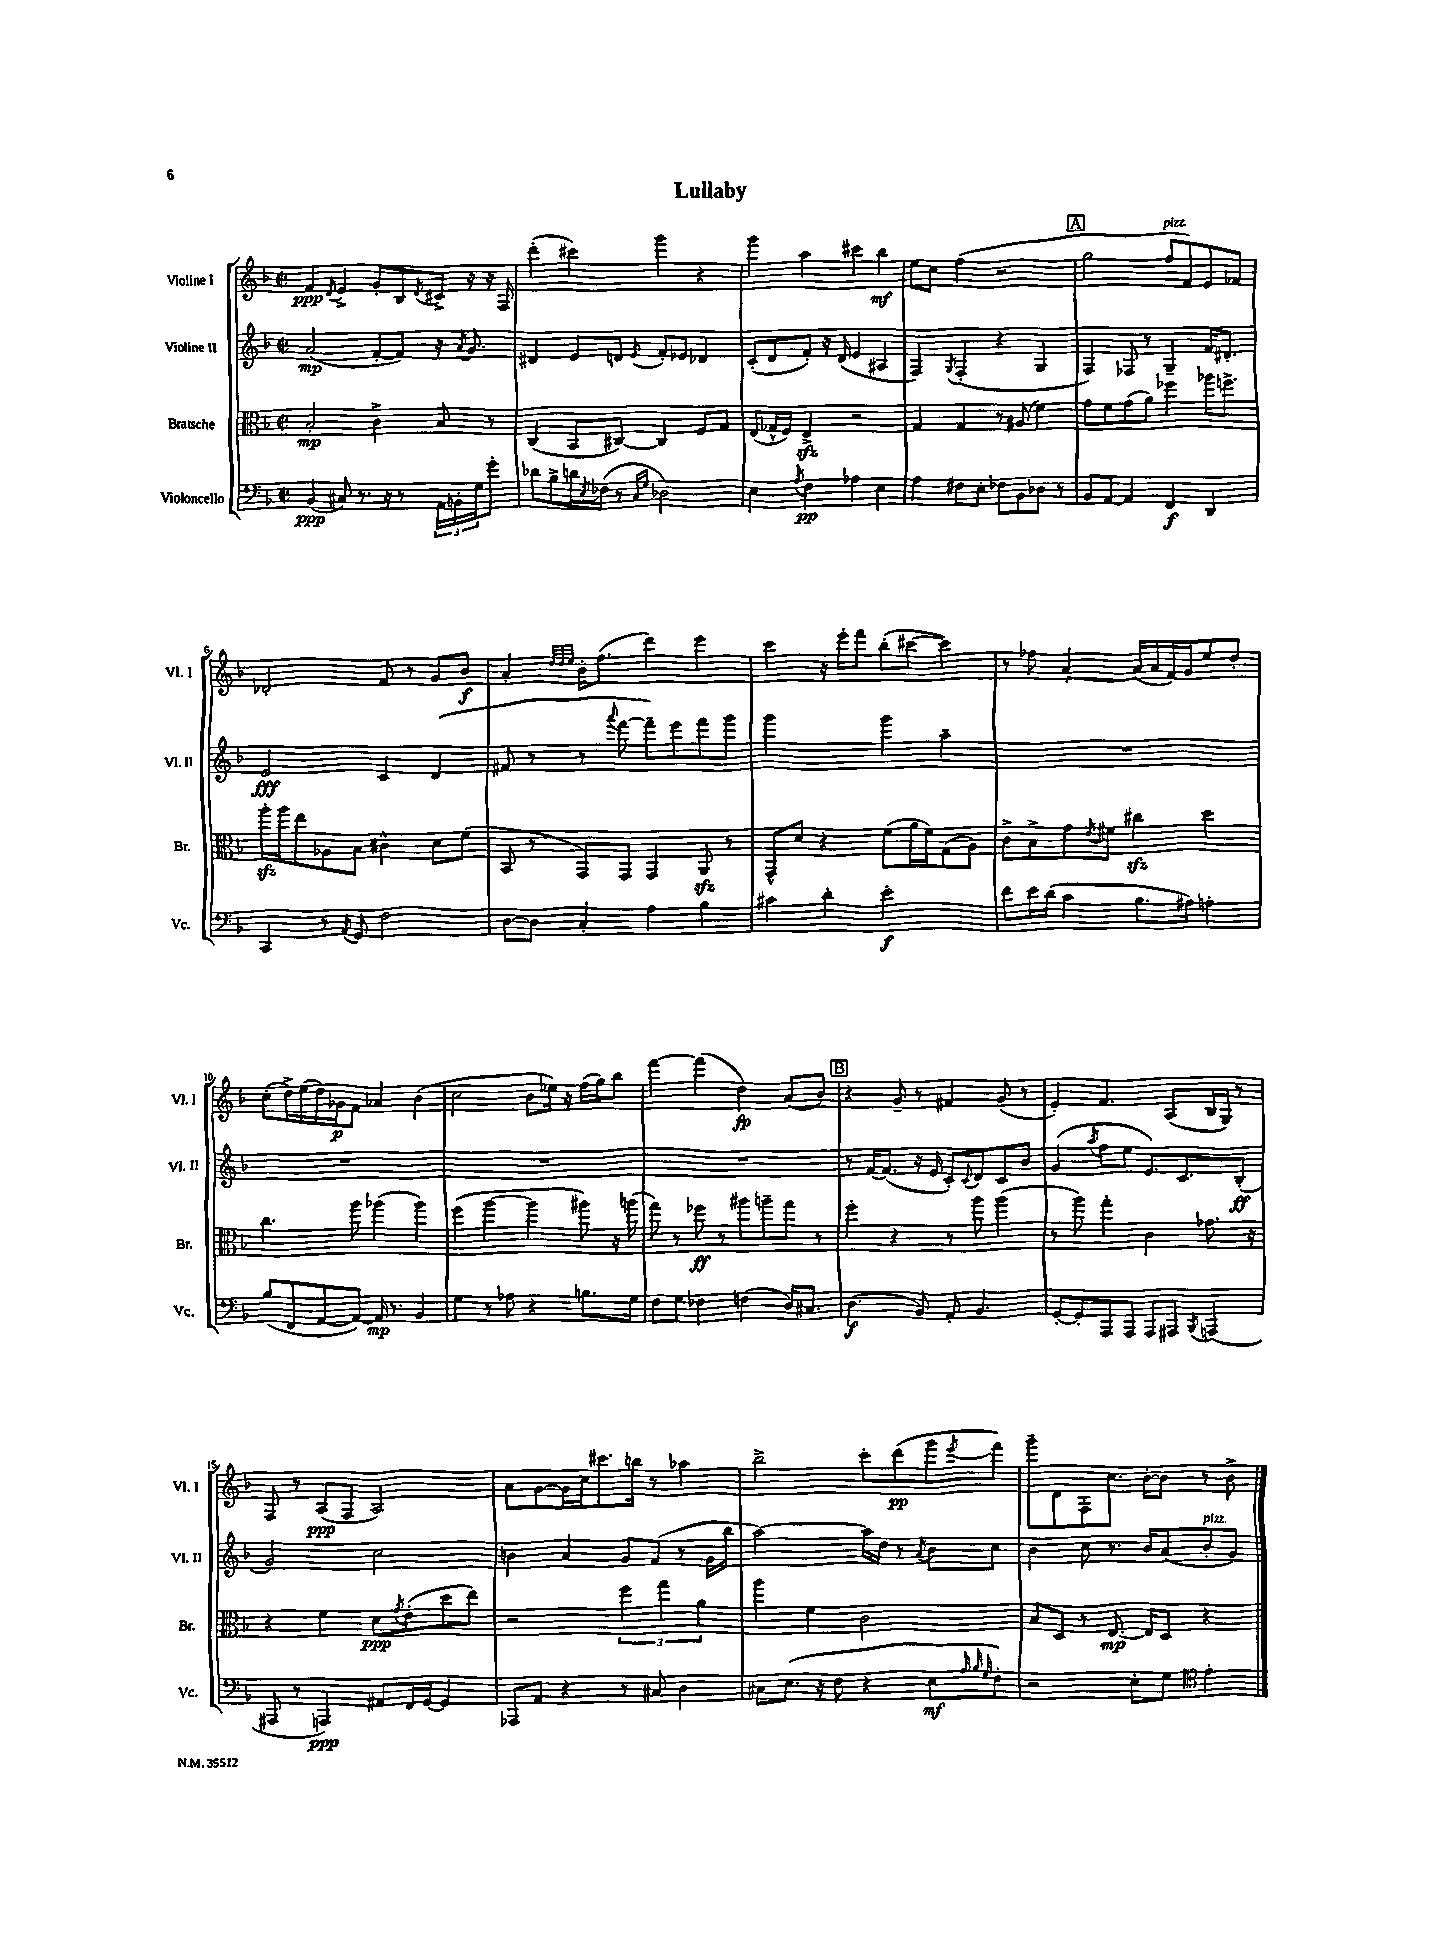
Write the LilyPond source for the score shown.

\header { title = "Lullaby" }
<<
\new StaffGroup <<
\new Staff = "s0" \with { instrumentName = "Violine I" shortInstrumentName = "Vl. I" } {
    \clef treble \key f \major \defaultTimeSignature \time 2/2
    f'4\ppp \acciaccatura { d'8 } e'4-> g'8-. bes8 \acciaccatura { d'8 } cis'16-> r16 r16 f16 |
    d'''4-.( cis'''4) g'''4 r4 |
    g'''4 a''4 cis'''4 bes''4\mf |
    e''8 c''8 f''4( r2 |
    \mark \markup { \box "A" } g''2 f''8^\markup { \italic "pizz." } f'8) e'8 fes'8 |
    des'2-. f'8 r8 g'8 bes'8\f |
    a'4-. \grace { d''32 d''32 e''32 } bes'16-. f''8.( d'''4) e'''4 |
    c'''4 r16 e'''16-. f'''8 bes''8-.( cis'''8~ cis'''4) |
    r8 fes''8 a'4~-. a'16( a'16 f'16) g'16 e''8 d''8-. |
    c''8-.( d''16->) e''16( d''16) ges'16\p f'8 aes'4 bes'4( |
    c''2 bes'8 ees''16) r16 f''16( g''16) bes''8 |
    f'''4~ f'''4( d''4\fp) a'8( bes'8) |
    \mark \markup { \box "B" } r4 g'8-- r8 fis'4 g'8( r8 |
    e'4-.) f'4. a8( bes16 g16) r8 |
    f8 r8 a8\ppp( f8 a2) |
    a'8 g'8~ g'16 c''16 cis'''8. b''16 r8 aes''4 |
    bes''2-> c'''8-. d'''8\pp( g'''8 \acciaccatura { e'''8 } f'''8) |
    g'''8-- d'8 f8-. c''8. bes'16~-. bes'8 r8 bes'8-> \bar "|." |
}
\new Staff = "s1" \with { instrumentName = "Violine II" shortInstrumentName = "Vl. II" } {
    \clef treble \key f \major \defaultTimeSignature \time 2/2
    a'2\mp( f'8~-. f'8) r16 \acciaccatura { a'8 } g'8. |
    dis'4 e'8 d'8 \acciaccatura { e'8 } f'8-. ees'8 des'4 |
    c'8-.( d'8 f'8-.) r16 d'16( e'4 ais4 |
    f4) \acciaccatura { g8 } f4-.( r4 g4 |
    \mark \markup { \box "A" } f4) fes8 r8 g4-- f'16 dis'8.-. |
    e'2\fff c'4 d'4( |
    fis'8 r8 r8 \appoggiatura { a'''8 } f'''8~ f'''8--) e'''8 f'''8 g'''8 |
    g'''2 g'''4 a''4-- |
    R1 |
    R1 |
    R1 |
    R1 |
    \mark \markup { \box "B" } r8 f'16~ f'8.( r16 e'16 c'8-.) \appoggiatura { c'8 } d'8 c'8 bes'8 |
    g'4( \acciaccatura { a''8 } f''8 e''8 e'8.) c'8. bes8-.\ff( |
    g'2) c''2 |
    b'4 a'4 g'8 f'8( r8 g'16 bes''16 |
    a''2~) a''16 d''16 r8 \acciaccatura { a'8 } bes'8 c''8 |
    bes'4 c''8 r8. bes'16 a'8( bes'8-.^\markup { \italic "pizz." } g'8) \bar "|." |
}
\new Staff = "s2" \with { instrumentName = "Bratsche" shortInstrumentName = "Br." } {
    \clef alto \key f \major \defaultTimeSignature \time 2/2
    bes2-.\mp c'4-> bes8 r8 |
    c4( bes,8 cis8~) cis4 f8 g8 |
    e8( ges16-^ f16) e4->\sfz r2 |
    g4 g4 r8 ais8( f'4) |
    \mark \markup { \box "A" } g'8 f'8 g'8( a'8) fes''4 aes''16 f''8.-> |
    a''16-.\sfz a''16 e''8 aes8 bes8 cis'4-^ d'8 f'8( |
    bes,8 r8 g,8) g,8 g,4 a,8\sfz r8 |
    g,8-^ d'8 r4 f'8( a'16 f'16) g8( a8) |
    c'8-> bes8-> g'8 \acciaccatura { e'8 } fis'8 cis''4\sfz d''4 |
    c''4. a''8 aes''4( aes''4) |
    f''4( a''4~ a''4 ais''8) r16 a''16( |
    g''8) r8 fes''8\ff r8 ais''8 a''8-- g''8 r8 |
    \mark \markup { \box "B" } f''4-. r4 r8 a''8 a''4( |
    r8 a''8) g''4-. c'4 ges'8. r16 |
    r4 f'4 d'8\ppp \acciaccatura { g'8 } e'8-.( d''8 e''8) |
    r2 \tuplet 3/2 { f''4 g''4 a'4 } |
    a''4 f'4 c'2 |
    bes8 d8 r8 e8.~\mp e16 d8 r4 \bar "|." |
}
\new Staff = "s3" \with { instrumentName = "Violoncello" shortInstrumentName = "Vc." } {
    \clef bass \key f \major \defaultTimeSignature \time 2/2
    bes,4\ppp( cis8) r8. r16 r8 \tuplet 3/2 { a,16 b,16-. g16 } g'8-. |
    des'8 bes8-> d'16 \acciaccatura { e8 } fes16( r8 \grace { c16 g16 } des2) |
    e4 \acciaccatura { a8 } f4\pp aes4 e4 |
    a4 fis8 e8-. fes8 bes,8 des8 r8 |
    \mark \markup { \box "A" } bes,8 a,8~ a,4 f,4\f d,4 |
    c,4 r8 \acciaccatura { a,8 } g,8 f2 |
    d8~ d8 c4-. a4 bes4 |
    cis'4 d'4-. e'2-.\f |
    f'8 e'16 d'16( c'4 bes8. ais16) a4-. |
    bes8( f,8 a,8~ a,8~) a,16\mp r8. bes,4 |
    g4 r8 aes8 r4 b8. g16 |
    f8 g8 fes4 f4( d16) cis8. |
    \mark \markup { \box "B" } d4.\f( bes,8) a,8-. bes,4. |
    g,8~-. g,8-. a,,8 a,,8 a,,8 ais,,8 \acciaccatura { bes,,8 } a,,4( |
    ais,,8 r8 a,,4\ppp) ais,8 f,16 g,16~ g,4 |
    aes,,8 a,8 r4 r8 cis8 d4 |
    cis8 e8.( r16 f8 r4 e8\mf \grace { a32 bes32 g32 } f8-.) |
    r2 e8-. g8 \clef tenor e'4-. \bar "|." |
}
>>
>>
